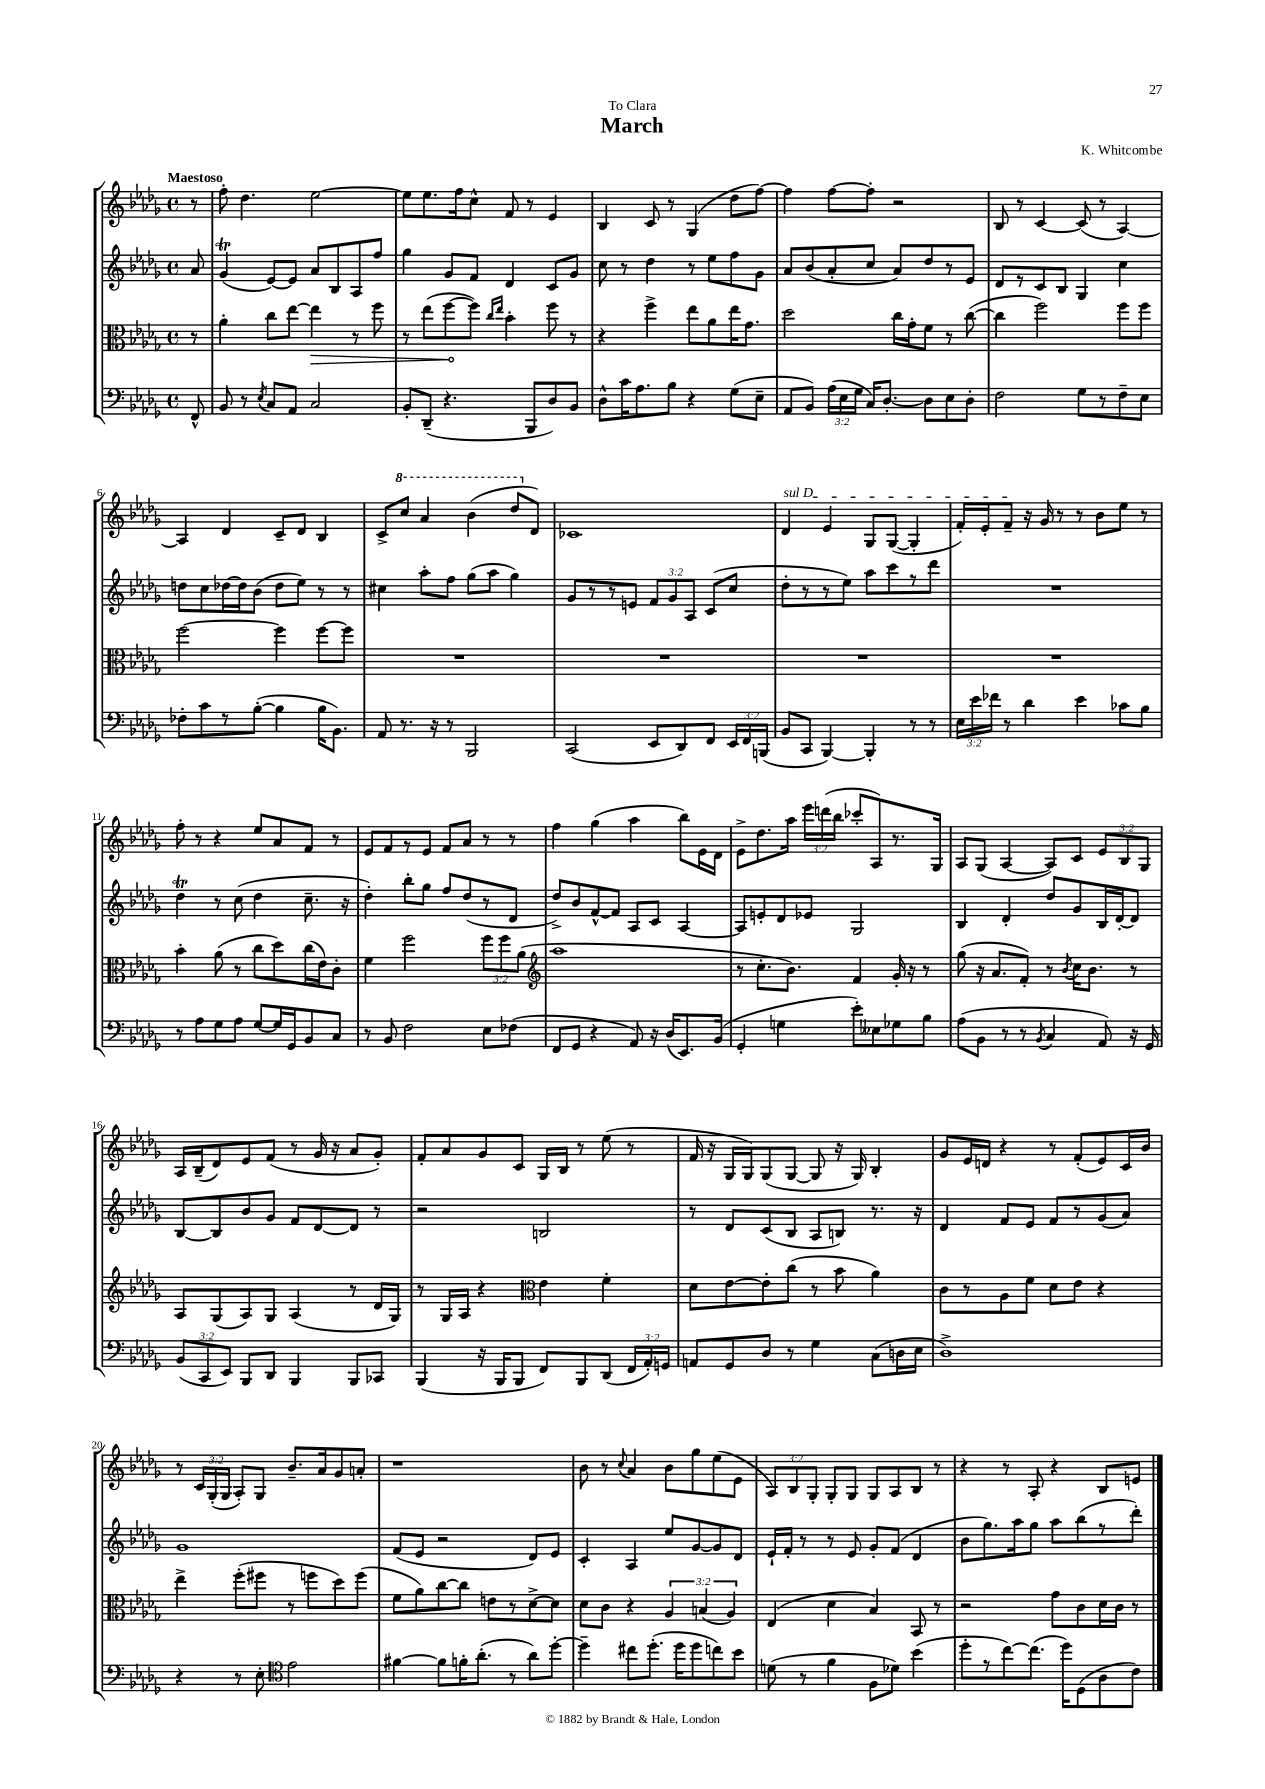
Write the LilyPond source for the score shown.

\header { title = "March" composer = "K. Whitcombe" dedication = "To Clara" }
<<
\new StaffGroup <<
\new Staff = "s0" {
    \clef treble \key des \major \defaultTimeSignature \time 4/4 \override Staff.TupletNumber.text = #tuplet-number::calc-fraction-text \partial 8 \tempo "Maestoso"
    \autoBeamOff r8 |
    f''8-. des''4. ees''2~ |
    ees''8[ ees''8. f''16 c''8]-^ f'8 r8 ees'4 |
    bes4 c'8 r8 ges4( des''8[ f''8]~) |
    f''4 f''8[~ f''8]-. r2 |
    bes8 r8 c'4~ c'8( r8 aes4~) |
    aes4 des'4 c'8[-- des'8] bes4 |
    c'8[-> \ottava #1 c'''8] aes''4 bes''4( des'''8[ \ottava #0 des'8]) |
    ces'1 |
    \once \override TextSpanner.bound-details.left.text = \markup { \italic "sul D" } des'4\startTextSpan ees'4 ges8[ ges8]~( ges4-. |
    f'16[-.) ees'16-. f'8]--\stopTextSpan r16 ges'16 r8 r8 bes'8[ ees''8] r8 |
    f''8-. r8 r4 ees''8[ aes'8 f'8] r8 |
    ees'8[ f'8 r8 ees'8] f'8[ aes'8] r8 r8 |
    f''4 ges''4( aes''4 bes''8[) ees'16 des'16] |
    ees'8[-> des''8. aes''16] \tuplet 3/2 { ees'''16[ d'''16( bes''16] } ces'''8[-. aes8) r8. ges16] |
    aes8[ ges8]( aes4~ aes8[) c'8] \tuplet 3/2 { ees'8[ bes8 ges8] } |
    aes16[ bes16--( des'8) ees'8 f'8]( r8 ges'16 r16 aes'8[ ges'8]-.) |
    f'8[-. aes'8 ges'8 c'8] ges16[ bes16] r8 ees''8( r8 |
    f'16 r16 ges16[ ges16) ges8( ges8]~ ges8 r16 ges16) bes4-. |
    ges'8[ ees'16 d'16] r4 r8 f'8[-.( ees'8) c'16 bes'16] |
    r8 \tuplet 3/2 { c'16[ ges16-.( ges16] } aes8[-.) ges8] bes'8.[-- aes'16 ges'8 a'8]-. |
    r1 |
    bes'8 r8 \appoggiatura { c''8 } aes'4 bes'8[ ges''8 ees''8( ees'8] |
    \tuplet 3/2 { aes8[) bes8 ges8]-. } ges8[-. ges8] ges8[ aes8 bes8] r8 |
    r4 r8 aes8-. r4 bes8[ e'8] \bar "|." |
}
\new Staff = "s1" {
    \clef treble \key des \major \defaultTimeSignature \time 4/4 \override Staff.TupletNumber.text = #tuplet-number::calc-fraction-text \partial 8
    \autoBeamOff aes'8 |
    ges'4\trill( ees'8[~) ees'8] aes'8[ bes8 aes8 f''8] |
    ges''4 ges'8[ f'8] des'4 c'8[ ges'8] |
    c''8 r8 des''4 r8 ees''8[ f''8 ges'8] |
    aes'8[ bes'8( aes'8-. c''8] aes'8[) des''8 r8 ees'8] |
    des'8[ r8 c'8 bes8] ges4 c''4 |
    d''8[ c''8 des''16~ des''16 bes'8]( des''8[ ees''8]) r8 r8 |
    cis''4 aes''8[-. f''8] ges''8[( aes''8] ges''4) |
    ges'8[ r8 r8 e'8] \tuplet 3/2 { f'8[ ges'8 aes8] } c'8[( c''8] |
    des''8[-. r8 r8 ees''8]) aes''8[ c'''8 r8 des'''8] |
    R1 |
    des''4\trill r8 c''8( des''4 c''8.-- r16 |
    des''4-.) bes''8[-. ges''8] f''8[ des''8( r8 des'8] |
    des''8[->) bes'8 f'8~-^ f'8] aes8[ c'8] aes4~ |
    aes8[ e'8-. des'8 ees'8] ges2 |
    bes4 des'4-. des''8[ ges'8 bes16 des'16~-. des'8] |
    bes8[~ bes8 bes'8 ges'8] f'8[ des'8~ des'8] r8 |
    r2 b2 |
    r8 des'8[ c'8( bes8] aes8[ b8]) r8. r16 |
    des'4 f'8[ ees'8] f'8[ r8 ges'8( aes'8]) |
    ges'1 |
    f'8[( ees'8] r2 des'8[) ees'8] |
    c'4-. aes4 ees''8[ ges'8~ ges'8 des'8] |
    ees'16[-! f'16]-. r8 r8 ees'8 ges'8[-. f'8]( des'4 |
    bes'8[ ges''8.) aes''16 ges''8] aes''8[ bes''8( r8 des'''8]-.) \bar "|." |
}
\new Staff = "s2" {
    \clef alto \key des \major \defaultTimeSignature \time 4/4 \override Staff.TupletNumber.text = #tuplet-number::calc-fraction-text \partial 8
    \autoBeamOff r8 |
    aes'4-. c''8[ ees''8]~ \once \override Hairpin.circled-tip = ##t ees''4\> r8 f''8 |
    r8 ees''8[( f''8~\! f''8]) \grace { c''16[ ees''16] } bes'4-. f''8 r8 |
    r4 f''4-> ees''8[ aes'8 ees''16 ges'8.] |
    des''2 c''16[ ges'16-. f'8] r8 c''8~( |
    c''4 f''2) f''8[ f''8] |
    f''2~ f''4 f''8[~ f''8] |
    R1 |
    R1 |
    R1 |
    R1 |
    bes'4-. aes'8( r8 c''8[ des''8) c''16( ees'16) c'8]-. |
    f'4 f''2 \tuplet 3/2 { f''8[ f''8 aes'8]( } |
    \clef treble aes''1 |
    r8 c''8.[-. bes'8.]) f'4 ges'16-. r16 r8 |
    ges''8( r16 aes'8.[ f'8]-.) r8 \acciaccatura { bes'8 } c''16[ bes'8.] r8 |
    aes8[ ges8( aes8) ges8] aes4( r8 des'16[ ges16]) |
    r8 ges16[ aes16] r4 \clef alto ees'4 f'4-. |
    des'8[ ees'8~ ees'8-. c''8]( r8 bes'8 aes'4) |
    c'8[ r8 aes8 f'8] des'8[ ees'8] r4 |
    ees''4-> f''8[-.( fis''8] r8 f''8[ des''8) f''8]( |
    f'8[ aes'8) c''8~ c''8] e'8[ r8 des'8~-> des'8] |
    des'8[ c'8] r4 \tuplet 3/2 { aes4 b4( aes4) } |
    ees4( des'4 bes4) bes,8 r8 |
    r2 ges'8[ c'8 des'16 c'16] r8 \bar "|." |
}
\new Staff = "s3" {
    \clef bass \key des \major \defaultTimeSignature \time 4/4 \override Staff.TupletNumber.text = #tuplet-number::calc-fraction-text \partial 8
    \autoBeamOff f,8-^ |
    bes,8 r8 \acciaccatura { ees8 } c8[ aes,8] c2 |
    bes,8[-. des,8]--( r4. bes,,8[ des8) bes,8] |
    des8[-^ c'16 aes8. bes8] r4 ges8[( ees8]-- |
    aes,8[ bes,8]) \tuplet 3/2 { aes16[( ees16 ges16] } c16[) des8.]~-. des8[ ees8 des8]-. |
    f2 ges8[ r8 f8-- ees8] |
    fes8[-. c'8 r8 bes8]~-.( bes4 bes16[ bes,8.]) |
    aes,8 r8. r16 r8 bes,,2 |
    c,2( ees,8[ des,8) f,8] \tuplet 3/2 { ees,16[ f,16 b,,16]( } |
    bes,8[ c,8] bes,,4~) bes,,4-. r8 r8 |
    \tuplet 3/2 { ees16[ ees'16 fes'16] } r8 des'4 ees'4 ces'8[ bes8] |
    r8 aes8[ ges8 aes8] ges8[~ ges16 ges,16 bes,8 c8] |
    r8 bes,8 f2 ees8[ fes8]( |
    f,8[ ges,8] r4 aes,8) r16 des16[( ees,8.) bes,16]( |
    ges,4-. g4 ees'8[-.) eeses8 ges8 bes8] |
    aes8[( bes,8] r8 r8 \acciaccatura { bes,8 } c4 aes,8) r16 ges,16 |
    \tuplet 3/2 { bes,8[( c,8 ees,8]) } bes,,8[ des,8] bes,,4 bes,,8[ ces,8] |
    bes,,4( r16 bes,,16[ bes,,8] f,8[) bes,,8 des,8]( \tuplet 3/2 { f,16[ aes,16-.) g,16] } |
    a,8[ ges,8 des8] r8 ges4 c8[( d16 ees16] |
    des1->) |
    r4 r8 ees8-. \clef tenor ees'2 |
    fis'4~ fis'8[ f'16-. aes'8.]-.( r8 aes'8[) des''8]~-. |
    des''4-- cis''8[ des''8.]-.( des''16[ des''8 c''8) bes'8] |
    d'8( r8 f'4 f8[ des'8]) bes'4( |
    des''8[-. r8 c''8~) c''8.]( des''16[) des8( aes8 c'8]) \bar "|." |
}
>>
>>
